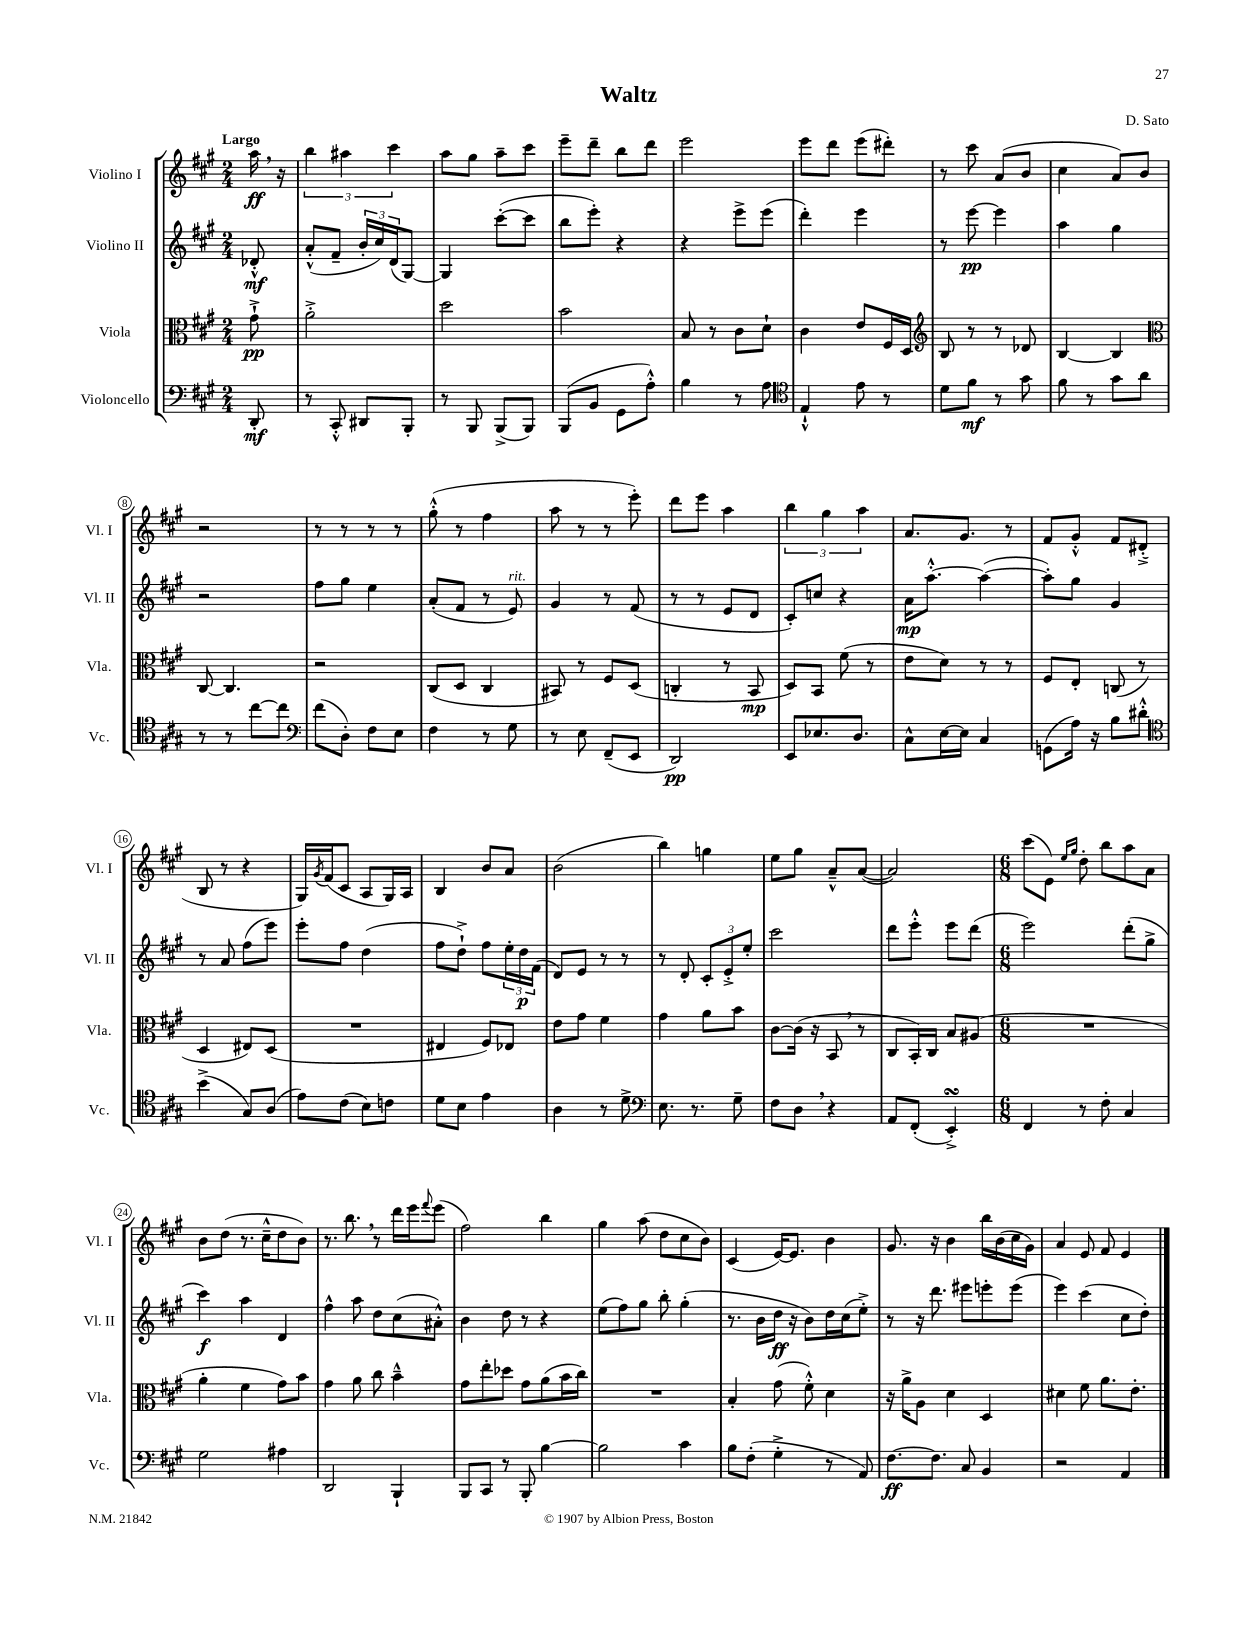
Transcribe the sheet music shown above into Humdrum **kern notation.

**kern	**dynam	**kern	**dynam	**kern	**dynam	**kern	**dynam
*part4	*part4	*part3	*part3	*part2	*part2	*part1	*part1
*staff4	*staff4	*staff3	*staff3	*staff2	*staff2	*staff1	*staff1
*I"Violoncello	*	*I"Viola	*	*I"Violino II	*	*I"Violino I	*
*I'Vc.	*	*I'Vla.	*	*I'Vl. II	*	*I'Vl. I	*
*clefF4	*	*clefC3	*	*clefG2	*	*clefG2	*
*k[f#c#g#]	*	*k[f#c#g#]	*	*k[f#c#g#]	*	*k[f#c#g#]	*
*M2/4	*	*M2/4	*	*M2/4	*	*M2/4	*
=	=	=	=	=	=	=	=
!	!	!	!	!	!	!LO:TX:a:B:t=Largo	!
8DD'/	mf	8g#`^\	pp	8d-X'^^/	mf	16aa,\	ff
.	.	.	.	.	.	16r	.
=1	=1	=1	=1	=1	=1	=1	=1
8r	.	2a'^\	.	(8a'^^/L	.	6bb\	.
8CC#'^^/	.	.	.	8f#~/J	.	.	.
.	.	.	.	.	.	6aa#X\	.
8DD#X/L	.	.	.	24b'/LL	.	.	.
.	.	.	.	24cc#/)	.	.	.
.	.	.	.	(24d/J	.	6ccc#\	.
8BBB'/J	.	.	.	[8G#/J)	.	.	.
=2	=2	=2	=2	=2	=2	=2	=2
8r	.	2dd\	.	4G#/]	.	8aa\L	.
8BBB/	.	.	.	.	.	8gg#\J	.
(8BBB^/L	.	.	.	([8ccc#'\L	.	8aa~\L	.
8BBB/J)	.	.	.	8ccc#\J]	.	8ccc#\J	.
=3	=3	=3	=3	=3	=3	=3	=3
(8BBB/L	.	2b\	.	8bb\L	.	8eee~\L	.
8BB/J	.	.	.	8eee'\J)	.	8ddd~\J	.
8GG#\L	.	.	.	4r	.	8bb\L	.
8A'^^\J)	.	.	.	.	.	8ddd\J	.
=4	=4	=4	=4	=4	=4	=4	=4
4B\	.	8B/	.	4r	.	2eee\	.
.	.	8r	.	.	.	.	.
8r	.	8c#\L	.	8eee^\L	.	.	.
8A\	.	8d`\J	.	(8eee\J	.	.	.
=5	=5	=5	=5	=5	=5	=5	=5
*clefC4	*	*	*	*	*	*	*
4E`^^/	.	4c#\	.	4ddd'\)	.	8eee\L	.
.	.	.	.	.	.	8ddd\J	.
8e\	.	8e/L	.	4eee\	.	(8eee\L	.
8r	.	16F#/L	.	.	.	8ddd#X'\J)	.
.	.	16D/JJ	.	.	.	.	.
=6	=6	=6	=6	=6	=6	=6	=6
*	*	*clefG2	*	*	*	*	*
8d\L	.	8B/	.	8r	.	8r	.
8f#\J	mf	8r	.	[8eee\	pp	8ccc#\	.
8r	.	8r	.	4eee\]	.	(8a/L	.
8g#\	.	8d-X/	.	.	.	8b/J	.
=7	=7	=7	=7	=7	=7	=7	=7
8f#\	.	[4B/	.	4aa\	.	4cc#\	.
8r	.	.	.	.	.	.	.
8g#\L	.	4B/]	.	4gg#\	.	8a/L)	.
8a\J	.	.	.	.	.	8b/J	.
!!LO:LB:g=z
=8	=8	=8	=8	=8	=8	=8	=8
*	*	*clefC3	*	*	*	*	*
8r	.	[8C#/	.	2r	.	2r	.
8r	.	4.C#/]	.	.	.	.	.
[8cc#\L	.	.	.	.	.	.	.
8cc#\J]	.	.	.	.	.	.	.
=9	=9	=9	=9	=9	=9	=9	=9
*clefF4	*	*	*	*	*	*	*
(8f#\L	.	2r	.	8ff#\L	.	8r	.
8D'\J)	.	.	.	8gg#\J	.	8r	.
8F#\L	.	.	.	4ee\	.	8r	.
8E\J	.	.	.	.	.	8r	.
=10	=10	=10	=10	=10	=10	=10	=10
4F#\	.	(8C#/L	.	(8a'/L	.	(8gg#'^^\	.
.	.	8D/J	.	8f#/J	.	8r	.
8r	.	4C#/	.	8r	.	4ff#\	.
!	!	!	!	!LO:TX:a:i:t=rit.	!	!	!
8G#\	.	.	.	8e/)	.	.	.
=11	=11	=11	=11	=11	=11	=11	=11
8r	.	8BB#X/)	.	4g#/	.	8aa\	.
8E\	.	8r	.	.	.	8r	.
(8FF#~/L	.	8F#/L	.	8r	.	8r	.
8EE/J	.	(8D/J	.	(8f#/	.	8eee'\)	.
=12	=12	=12	=12	=12	=12	=12	=12
2DD/)	pp	4Cn'/	.	8r	.	8ddd\L	.
.	.	.	.	8r	.	8eee\J	.
.	.	8r	.	8e/L	.	4aa\	.
.	.	8BB/	mp	8d/J	.	.	.
=13	=13	=13	=13	=13	=13	=13	=13
8EE/L	.	8D/L)	.	8c#'/L)	.	6bb\	.
8.E-X/	.	8BB/J	.	8ccn/J	.	.	.
.	.	.	.	.	.	6gg#\	.
.	.	(8f#\	.	4r	.	.	.
8.D/J	.	.	.	.	.	.	.
.	.	.	.	.	.	6aa\	.
.	.	8r	.	.	.	.	.
=14	=14	=14	=14	=14	=14	=14	=14
8C#^^\L	.	8e\L	.	16a\KL	mp	8.a/L	.
.	.	.	.	[8.aa'^^\J	.	.	.
[16E\L	.	8d\J)	.	.	.	.	.
16E\JJ]	.	.	.	.	.	8.g#/J	.
4C#/	.	8r	.	(4aa\_	.	.	.
.	.	8r	.	.	.	8r	.
=15	=15	=15	=15	=15	=15	=15	=15
(8GGn\L	.	8F#/L	.	8aa'\L])	.	8f#/L	.
16A\Jk)	.	8E'/J	.	8gg#\J	.	8g#'^^/J	.
16r	.	.	.	.	.	.	.
8B\L	.	(8Cn/	.	4g#/	.	8f#/L	.
8d#X'^^\J	.	8r	.	.	.	(8d#X'^/J	.
!!LO:LB:g=z
=16	=16	=16	=16	=16	=16	=16	=16
*clefC4	*	*	*	*	*	*	*
(4b^\	.	4D/	.	8r	.	8B/	.
.	.	.	.	8a/	.	8r	.
8G#/L)	.	8E#X/L)	.	(8ff#\L	.	4r	.
(8A/J	.	(8D/J	.	8eee\J)	.	.	.
=17	=17	=17	=17	=17	=17	=17	=17
8e\L)	.	2r	.	8eee'\L	.	16G#/LL)	.
.	.	.	.	.	.	8qg#/	.
.	.	.	.	.	.	(16f#/J	.
(8c#\J	.	.	.	8ff#\J	.	8c#/J	.
8B\L)	.	.	.	(4dd\	.	8A/L	.
8cn\J	.	.	.	.	.	16G#/L)	.
.	.	.	.	.	.	16A/JJ	.
=18	=18	=18	=18	=18	=18	=18	=18
8d\L	.	4E#X/	.	8ff#\L	.	4B/	.
8B\J	.	.	.	8dd`^\J)	.	.	.
4e\	.	8F#/L)	.	8ff#\L	.	8b/L	.
.	.	8E-X/J	.	24ee'\L	.	8a/J	.
.	.	.	.	24dd\	p	.	.
.	.	.	.	(24f#\JJ	.	.	.
=19	=19	=19	=19	=19	=19	=19	=19
4A\	.	8e\L	.	8d/L)	.	(2b\	.
.	.	8g#\J	.	8e/J	.	.	.
8r	.	4f#\	.	8r	.	.	.
8d^\	.	.	.	8r	.	.	.
=20	=20	=20	=20	=20	=20	=20	=20
*clefF4	*	*	*	*	*	*	*
8.E\	.	4g#\	.	8r	.	4bb\)	.
.	.	.	.	8d'/	.	.	.
8.r	.	.	.	.	.	.	.
.	.	8a\L	.	12c#'/L	.	4ggn\	.
.	.	.	.	12e'^/	.	.	.
8G#~\	.	8b\J	.	.	.	.	.
.	.	.	.	12ee'/J	.	.	.
=21	=21	=21	=21	=21	=21	=21	=21
8F#\L	.	[8c#\L	.	2ccc#\	.	8ee\L	.
8D,\J	.	(16c#\Jk]	.	.	.	8gg#\J	.
.	.	16r	.	.	.	.	.
4r	.	8BB,/	.	.	.	8a~^^/L	.
.	.	8r	.	.	.	([8a/J	.
=22	=22	=22	=22	=22	=22	=22	=22
8AA/L	.	8C#/L	.	8ddd\L	.	2a/])	.
(8FF#'/J	.	16BB'/L)	.	8eee'^^\J	.	.	.
.	.	16C#/JJ	.	.	.	.	.
4EEsSSS'^/)	.	8B/L	.	8eee\L	.	.	.
.	.	(8A#X/J	.	(8ddd\J	.	.	.
=23	=23	=23	=23	=23	=23	=23	=23
*M6/8	*	*M6/8	*	*M6/8	*	*M6/8	*
4FF#/	.	2.r	.	2eee\)	.	(8ccc#\L	.
.	.	.	.	.	.	8e\J)	.
.	.	.	.	.	.	16qqee/LL	.
.	.	.	.	.	.	16qqgg#/JJ	.
8r	.	.	.	.	.	8dd'\	.
8F#'\	.	.	.	.	.	8bb\L	.
4C#/	.	.	.	(8ddd'\L	.	8aa\	.
.	.	.	.	8gg#^\J	.	8a\J	.
!!LO:LB:g=z
=24	=24	=24	=24	=24	=24	=24	=24
2G#\	.	4a'\	.	4ccc#\)	f	8b\L	.
.	.	.	.	.	.	(8dd\J	.
.	.	4f#\	.	4aa\	.	8.r	.
.	.	.	.	.	.	16cc#~^^\KL	.
4A#X\	.	8g#\L)	.	4d/	.	8dd\	.
.	.	8b\J	.	.	.	8b\J)	.
=25	=25	=25	=25	=25	=25	=25	=25
2DD/	.	4g#\	.	4ff#^^\	.	8.r	.
.	.	.	.	.	.	8.bb,\	.
.	.	8a\	.	8aa\	.	.	.
.	.	8cc#\	.	8dd\L	.	8r	.
4BBB`/	.	4b~^^\	.	(8cc#\	.	16ddd\LL	.
.	.	.	.	.	.	16eee\J	.
.	.	.	.	.	.	8qqfff#/	.
.	.	.	.	8a#X'^^\J)	.	(8eee\J	.
=26	=26	=26	=26	=26	=26	=26	=26
8BBB/L	.	8g#\L	.	4b\	.	2ff#\)	.
8CC#/J	.	8ee'\	.	.	.	.	.
8r	.	8dd-X\J	.	8dd\	.	.	.
8BBB'/	.	8g#\L	.	8r	.	.	.
[4B\	.	(8a\	.	4r	.	4bb\	.
.	.	16b\L	.	.	.	.	.
.	.	16cc#\JJ)	.	.	.	.	.
=27	=27	=27	=27	=27	=27	=27	=27
2B\]	.	2.r	.	(8ee\L	.	4gg#\	.
.	.	.	.	8ff#\)	.	.	.
.	.	.	.	8gg#\J	.	(8aa\	.
.	.	.	.	8bb'\	.	8dd\L	.
4c#\	.	.	.	(4gg#'\	.	8cc#\	.
.	.	.	.	.	.	8b\J)	.
=28	=28	=28	=28	=28	=28	=28	=28
8B\L	.	4B'/	.	8.r	.	(4c#/	.
(8F#'\J	.	.	.	.	.	.	.
.	.	.	.	16b\LL	.	.	.
4G#'^\	.	(8g#\	.	16dd\JJ	ff	[16e/KL)	.
.	.	.	.	16r	.	8.e/J]	.
.	.	8f#'^^\)	.	8b\L)	.	.	.
8r	.	4d\	.	16dd\L	.	4b\	.
.	.	.	.	(16cc#\J	.	.	.
8AA/)	.	.	.	8ee'^\J)	.	.	.
=29	=29	=29	=29	=29	=29	=29	=29
[8.F#\L	ff	16r	.	8r	.	8.g#/	.
.	.	16a^\KL	.	.	.	.	.
.	.	8A\J	.	16r	.	.	.
8.F#\J]	.	.	.	8.ddd\	.	16r	.
.	.	4d\	.	.	.	4b\	.
8C#/	.	.	.	8eee#X\L	.	.	.
4BB/	.	4D/	.	8eeen'\	.	16bb\LL	.
.	.	.	.	.	.	(16b\	.
.	.	.	.	(8eee\J	.	16cc#\	.
.	.	.	.	.	.	16g#\JJ)	.
=30	=30	=30	=30	=30	=30	=30	=30
2r	.	4d#X\	.	4eee\)	.	4a/	.
.	.	8f#\	.	(4ccc#\	.	8e/	.
.	.	8.a\L	.	.	.	8f#/	.
4AA/	.	.	.	8cc#\L	.	4e/	.
.	.	8.e'\J	.	.	.	.	.
.	.	.	.	8dd'\J)	.	.	.
==	==	==	==	==	==	==	==
*-	*-	*-	*-	*-	*-	*-	*-
